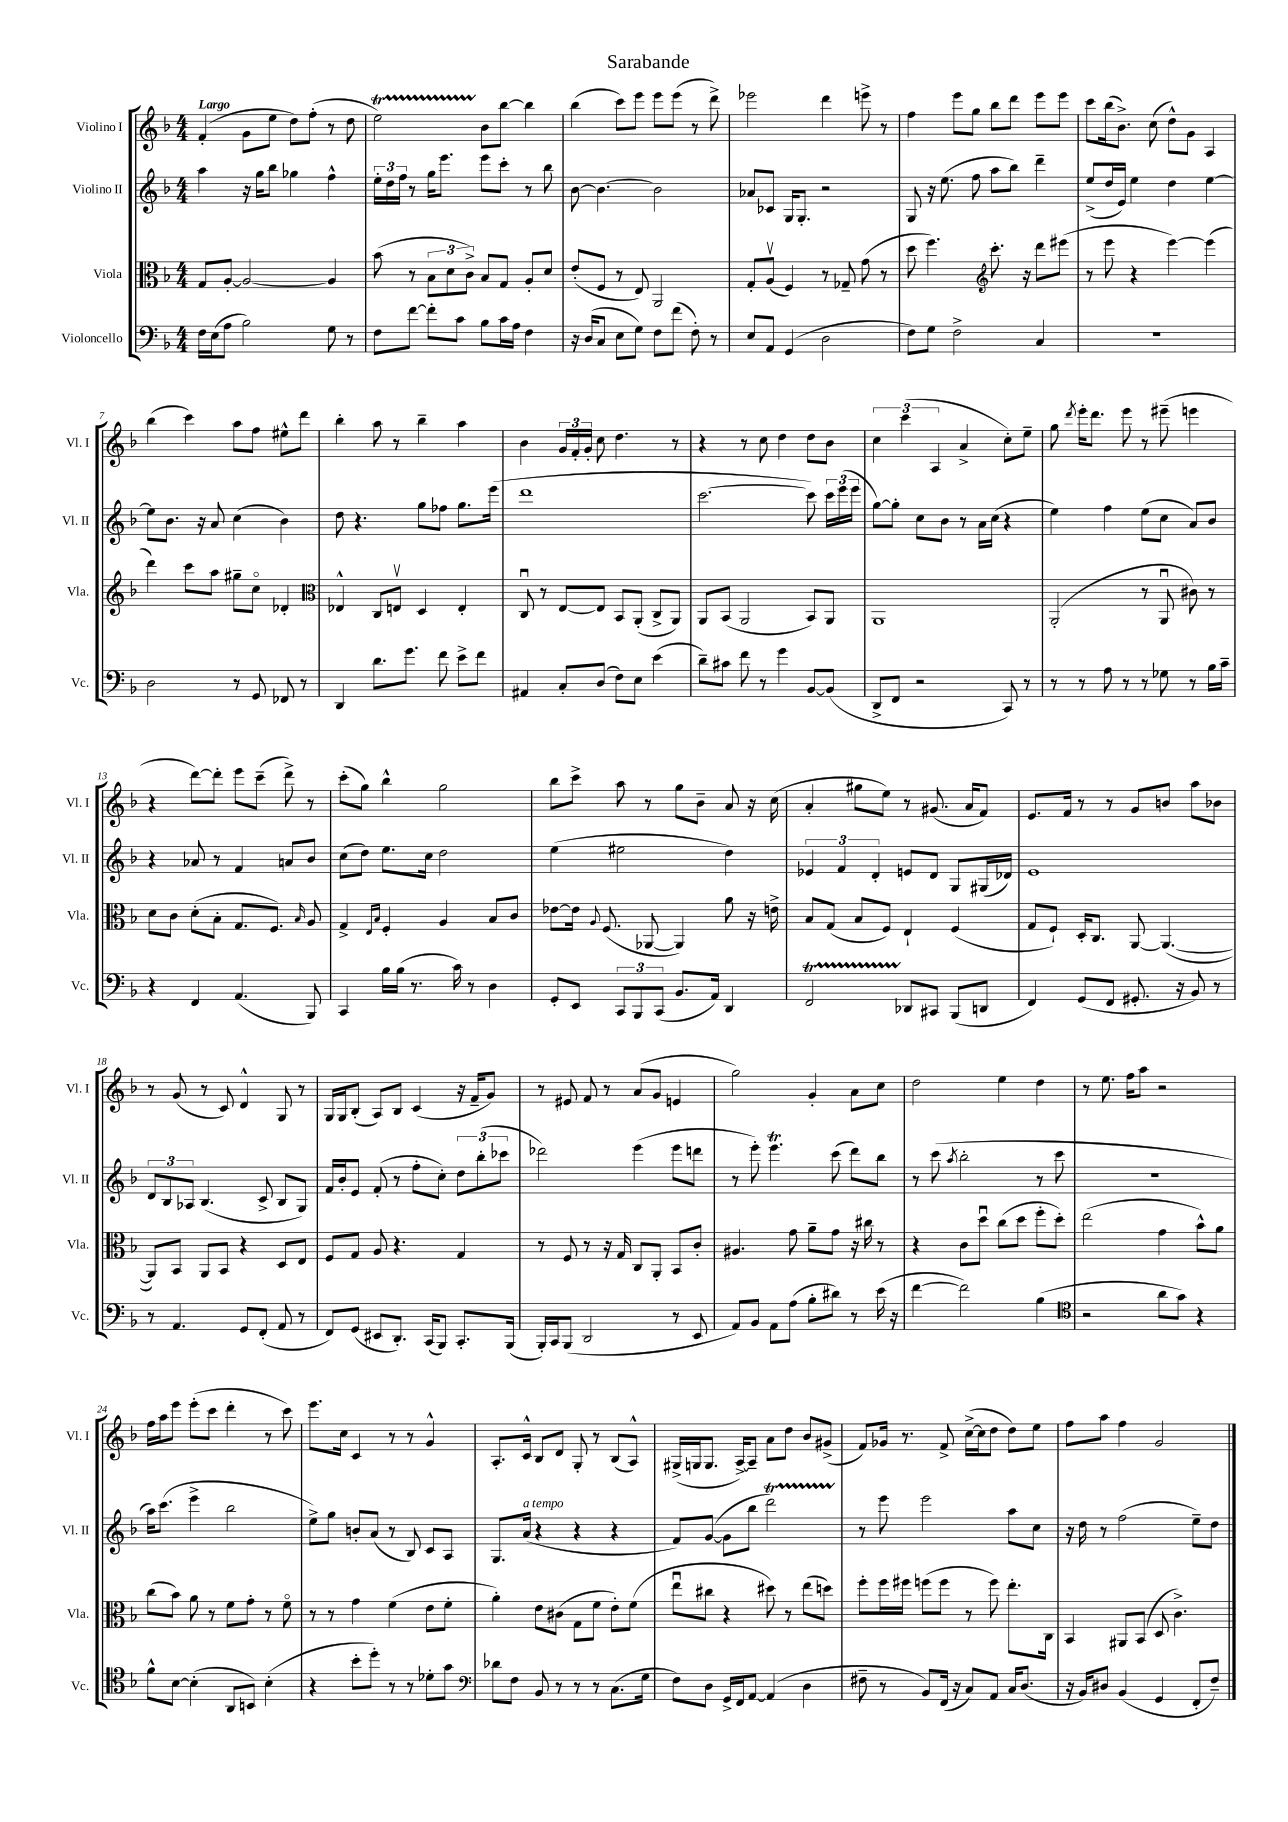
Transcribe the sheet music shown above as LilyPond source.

\header { title = "Sarabande" }
<<
\new StaffGroup <<
\new Staff = "s0" \with { instrumentName = "Violino I" shortInstrumentName = "Vl. I" } {
    \clef treble \key f \major \numericTimeSignature \time 4/4 \tempo "Largo"
    \autoBeamOff f'4-.( g'8[ e''8] d''8[) f''8]-.( r8 d''8 |
    e''2\startTrillSpan) bes'8[\stopTrillSpan bes''8]~ bes''4 |
    bes''4( c'''8[) e'''8] e'''8[ e'''8]( r8 d'''8->) |
    ees'''2 d'''4 e'''8-> r8 |
    f''4 e'''8[ g''8] bes''8[ d'''8] e'''8[ e'''8] |
    c'''8[ bes''16( bes'8.]->) c''8( d''8[-^) g'8] a4 |
    bes''4( c'''4) a''8[ f''8] eis''8[-^ d'''8] |
    bes''4-. a''8 r8 bes''4-- a''4 |
    bes'4 \tuplet 3/2 { g'16[ f'16-. g'16]-. } c''8 d''4. r8 |
    r4 r8 c''8 d''4 d''8[ bes'8] |
    \tuplet 3/2 { c''4 c'''4( a4 } a'4-> c''8[-.) e''8]-- |
    g''8 \acciaccatura { d'''8 } e'''16[-. d'''8.] e'''8 r8 eis'''8--( e'''4 |
    r4 d'''8[~) d'''8]-. e'''8[ c'''8]--( d'''8->) r8 |
    c'''8[-.( g''8]) bes''4-^ g''2 |
    bes''8[ c'''8]-> a''8 r8 g''8[ bes'8]-- a'8 r16 c''16( |
    a'4-. gis''8[ e''8]) r8 gis'8.( a'16[ f'8]) |
    e'8.[ f'16] r8 r8 g'8[ b'8] a''8[ bes'8] |
    r8 g'8( r8 c'8) d'4-^ g8 r8 |
    g16[ g16 bes8]-.( a8[) bes8] c'4( r16 f'16[-- g'8]) |
    r8 eis'8 f'8 r8 a'8[( g'8] e'4 |
    g''2) g'4-. a'8[ c''8] |
    d''2 e''4 d''4 |
    r8 e''8. f''16[ a''8] r2 |
    f''16[ a''16 e'''8] e'''8[-.( c'''8] d'''4-. r8 c'''8) |
    e'''8.[ c''16] c'4 r8 r8 g'4-^ |
    a8.[-. c'16]-^ bes8[ d'8] g8-. r8 bes8[( a8]-^) |
    gis16[->( g16 g8.] a16[~->) a8]-- a'8[ d''8] bes'8[ gis'8]->( |
    f'8[) ges'16] r8. f'8-> c''16[~->( c''16 d''8] d''8[) e''8] |
    f''8[ a''8] f''4 g'2 \bar "|." |
}
\new Staff = "s1" \with { instrumentName = "Violino II" shortInstrumentName = "Vl. II" } {
    \clef treble \key f \major \numericTimeSignature \time 4/4
    \autoBeamOff a''4 r16 g''16[ bes''8] ges''4 f''4-^ |
    \tuplet 3/2 { e''16[-. d''16 f''16] } r8 g''16[ e'''8.] e'''8[ c'''8]-. r8 bes''8 |
    bes'8~ bes'4.~ bes'2 |
    aes'8[ ces'8] g16[ g8.]-. r2 |
    g8 r16 e''8.( f''8 a''8[ bes''8]) d'''4-- |
    e''8[->( d''16 e'16]) e''4 d''4 e''4~ |
    e''8[ bes'8.] r16 a'8 c''4( bes'4) |
    d''8 r4. g''8[ fes''8] g''8.[ e'''16]( |
    d'''1 |
    c'''2.~ c'''8) \tuplet 3/2 { c'''16[ e'''16( e'''16] } |
    g''8[~) g''8]-. c''8[ bes'8] r8 a'16[ c''16]( r4 |
    e''4) f''4 e''8[( c''8] a'8[) bes'8] |
    r4 aes'8 r8 f'4 a'8[ bes'8] |
    c''8[( d''8]) e''8.[ c''16] d''2 |
    e''4( eis''2 d''4) |
    \tuplet 3/2 { ees'4 f'4 d'4-. } e'8[ d'8] g8[ gis16( des'16]) |
    e'1 |
    \tuplet 3/2 { d'8[ bes8 aes8] } bes4.( c'8-> bes8[ g8]) |
    f'16[ bes'16-. e'8] f'8-.( r8 f''8[-. c''8]-.) \tuplet 3/2 { d''8[ bes''8-.( ces'''8] } |
    des'''2) e'''4( e'''8[ d'''8] |
    r8 e'''8-.) e'''4.\trill c'''8( d'''8[) bes''8] |
    r8 c'''8( \acciaccatura { a''8 } bes''2-. r8 c'''8 |
    R1 |
    a''16[) c'''8.]( e'''4-> bes''2 |
    e''8[->) g''8] b'8[-. a'8]( r8 bes8) c'8[ a8] |
    g8.[ a'16]^\markup { \italic "a tempo" }( r4 r4 r4 |
    f'8[) g'8]~( g'8[ bes''8] d'''2\startTrillSpan) |
    r8\stopTrillSpan e'''8 e'''2 a''8[ c''8] |
    r16 d''16 r8 f''2( e''8[--) d''8] \bar "|." |
}
\new Staff = "s2" \with { instrumentName = "Viola" shortInstrumentName = "Vla." } {
    \clef alto \key f \major \numericTimeSignature \time 4/4
    \autoBeamOff g8[ a8]~-. a2~ a4 |
    bes'8( r8 \tuplet 3/2 { bes8[ d'8 c'8]->) } bes8[ g8] a8[-. d'8] |
    e'8[-.( f8] r8 e8) a,2 |
    g8[-. a8]\upbow( f4) r8 ges8-- g'8( r8 |
    d''8 f''4.) \clef treble c'''8.-. r16 d'''8[ eis'''8]( |
    r8 e'''8 r4 e'''4~) e'''4( |
    d'''4) c'''8[ a''8] gis''8[-- c''8]\flageolet des'4-. |
    \clef alto ees4-^ c8[ e8]\upbow d4 e4-. |
    c8\downbow r8 e8[~ e8] bes,8[ a,8]-.( c8[-> a,8]) |
    a,8[ bes,8]( a,2 bes,8[) a,8] |
    a,1 |
    a,2-.( r8 a,8\downbow cis'8) r8 |
    d'8[ c'8] d'8[-.( bes8]-. g8.[ f8.]) \grace { bes16 } a8 |
    g4-> \grace { e16[ bes16] } f4-. a4 bes8[ c'8] |
    ees'8[~ ees'16] \appoggiatura { a8 } f8.( aes,8~ aes,4) a'8 r16 e'16-> |
    bes8[ g8]( bes8[ f8]) e4-! f4( |
    g8[ f8]-!) d16[-. c8.] a,8~ a,4.~( |
    a,8[) bes,8] a,8[ bes,8] r4 d8[ e8] |
    f8[ g8] a8 r4. g4 |
    r8 f8 r8 r16 g16 c8[ a,8]-. bes,8[ c'8]-. |
    ais4. g'8 a'8[-- g'8] r16 cis''16 r8 |
    r4 c'8[ d''8]\downbow c''8[( d''8] f''8[-. d''8]-.) |
    e''2( g'4 bes'8[-^) a'8] |
    c''8[( bes'8]) a'8 r8 f'8[ g'8]-. r8 f'8\flageolet |
    r8 r8 g'4 f'4( e'8[ f'8]-. |
    a'4-.) e'8[ cis'8]( g8[ f'8] e'8[-.) f'8]( |
    e''8[\downbow cis''8] r4 dis''8) r8 e''8[( d''8]) |
    f''8[-. f''16 fis''16] f''8[( f''8] r8 f''8) e''8.[-. c16] |
    bes,4 ais,8[ bes,8]( d8 c'4.->) \bar "|." |
}
\new Staff = "s3" \with { instrumentName = "Violoncello" shortInstrumentName = "Vc." } {
    \clef bass \key f \major \numericTimeSignature \time 4/4
    \autoBeamOff f16[ e16( a8] bes2) g8 r8 |
    f8[ f'8]~ f'8[-. c'8] bes8[ c'16 a16] f4 |
    r16 d16[( c8] e8[ g8]) f8[ f'8]( f8-.) r8 |
    e8[ a,8] g,4( d2 |
    f8[) g8] f2-> c4 |
    R1 |
    d2 r8 g,8 fes,8 r8 |
    d,4 d'8.[ g'8.] f'8 e'8[-> f'8] |
    ais,4 c8[-. d8]( f8[) e8] e'4( |
    d'8[--) cis'8] f'8 r8 g'4 bes,8[~ bes,8]( |
    d,8[-> f,8] r2 c,8) r8 |
    r8 r8 a8 r8 r8 ges8 r8 bes16[ c'16]-- |
    r4 f,4 a,4.( bes,,8) |
    c,4 bes16[ bes16]( r8. c'16) r8 d4 |
    g,8[-. e,8] \tuplet 3/2 { c,8[ bes,,8 c,8]( } bes,8.[ a,16]) d,4 |
    f,2\startTrillSpan des,8[\stopTrillSpan cis,8] bes,,8[( d,8] |
    f,4) g,8[( f,8] gis,8.-. r16 bes,8) r8 |
    r8 a,4. g,8[ f,8]-.( a,8 r8 |
    f,8[) g,8]( eis,8[ d,8.]-.) c,16[( bes,,8]) c,8.[-. bes,,16]( |
    bes,,16[-.) c,16 bes,,8]( d,2 r8 e,8 |
    a,8[) bes,8] a,8[ a8]( bes8[-. dis'8]) r8 e'16( r16 |
    f'4~ f'2) bes4( |
    \clef tenor r2 a'8[ g'8]) r4 |
    f'8[-^ bes8]~ bes4-.( a,8[ b,8]) bes4-.( |
    r4 bes'8[-. d''8]-.) r8 r8 des'8[-. g'8] |
    \clef bass des'8[ f8] bes,8 r8 r8 r8 c8.[( g16] |
    f8[) d8] g,16[-> f,16 a,8]~ a,4( d4 |
    fis8-- r8 bes,8[) f,16]( r16 c8[) a,8] c16[ d8.]( |
    r16 bes,16[) dis8] bes,4( g,4 f,8[-. f8]--) \bar "|." |
}
>>
>>
